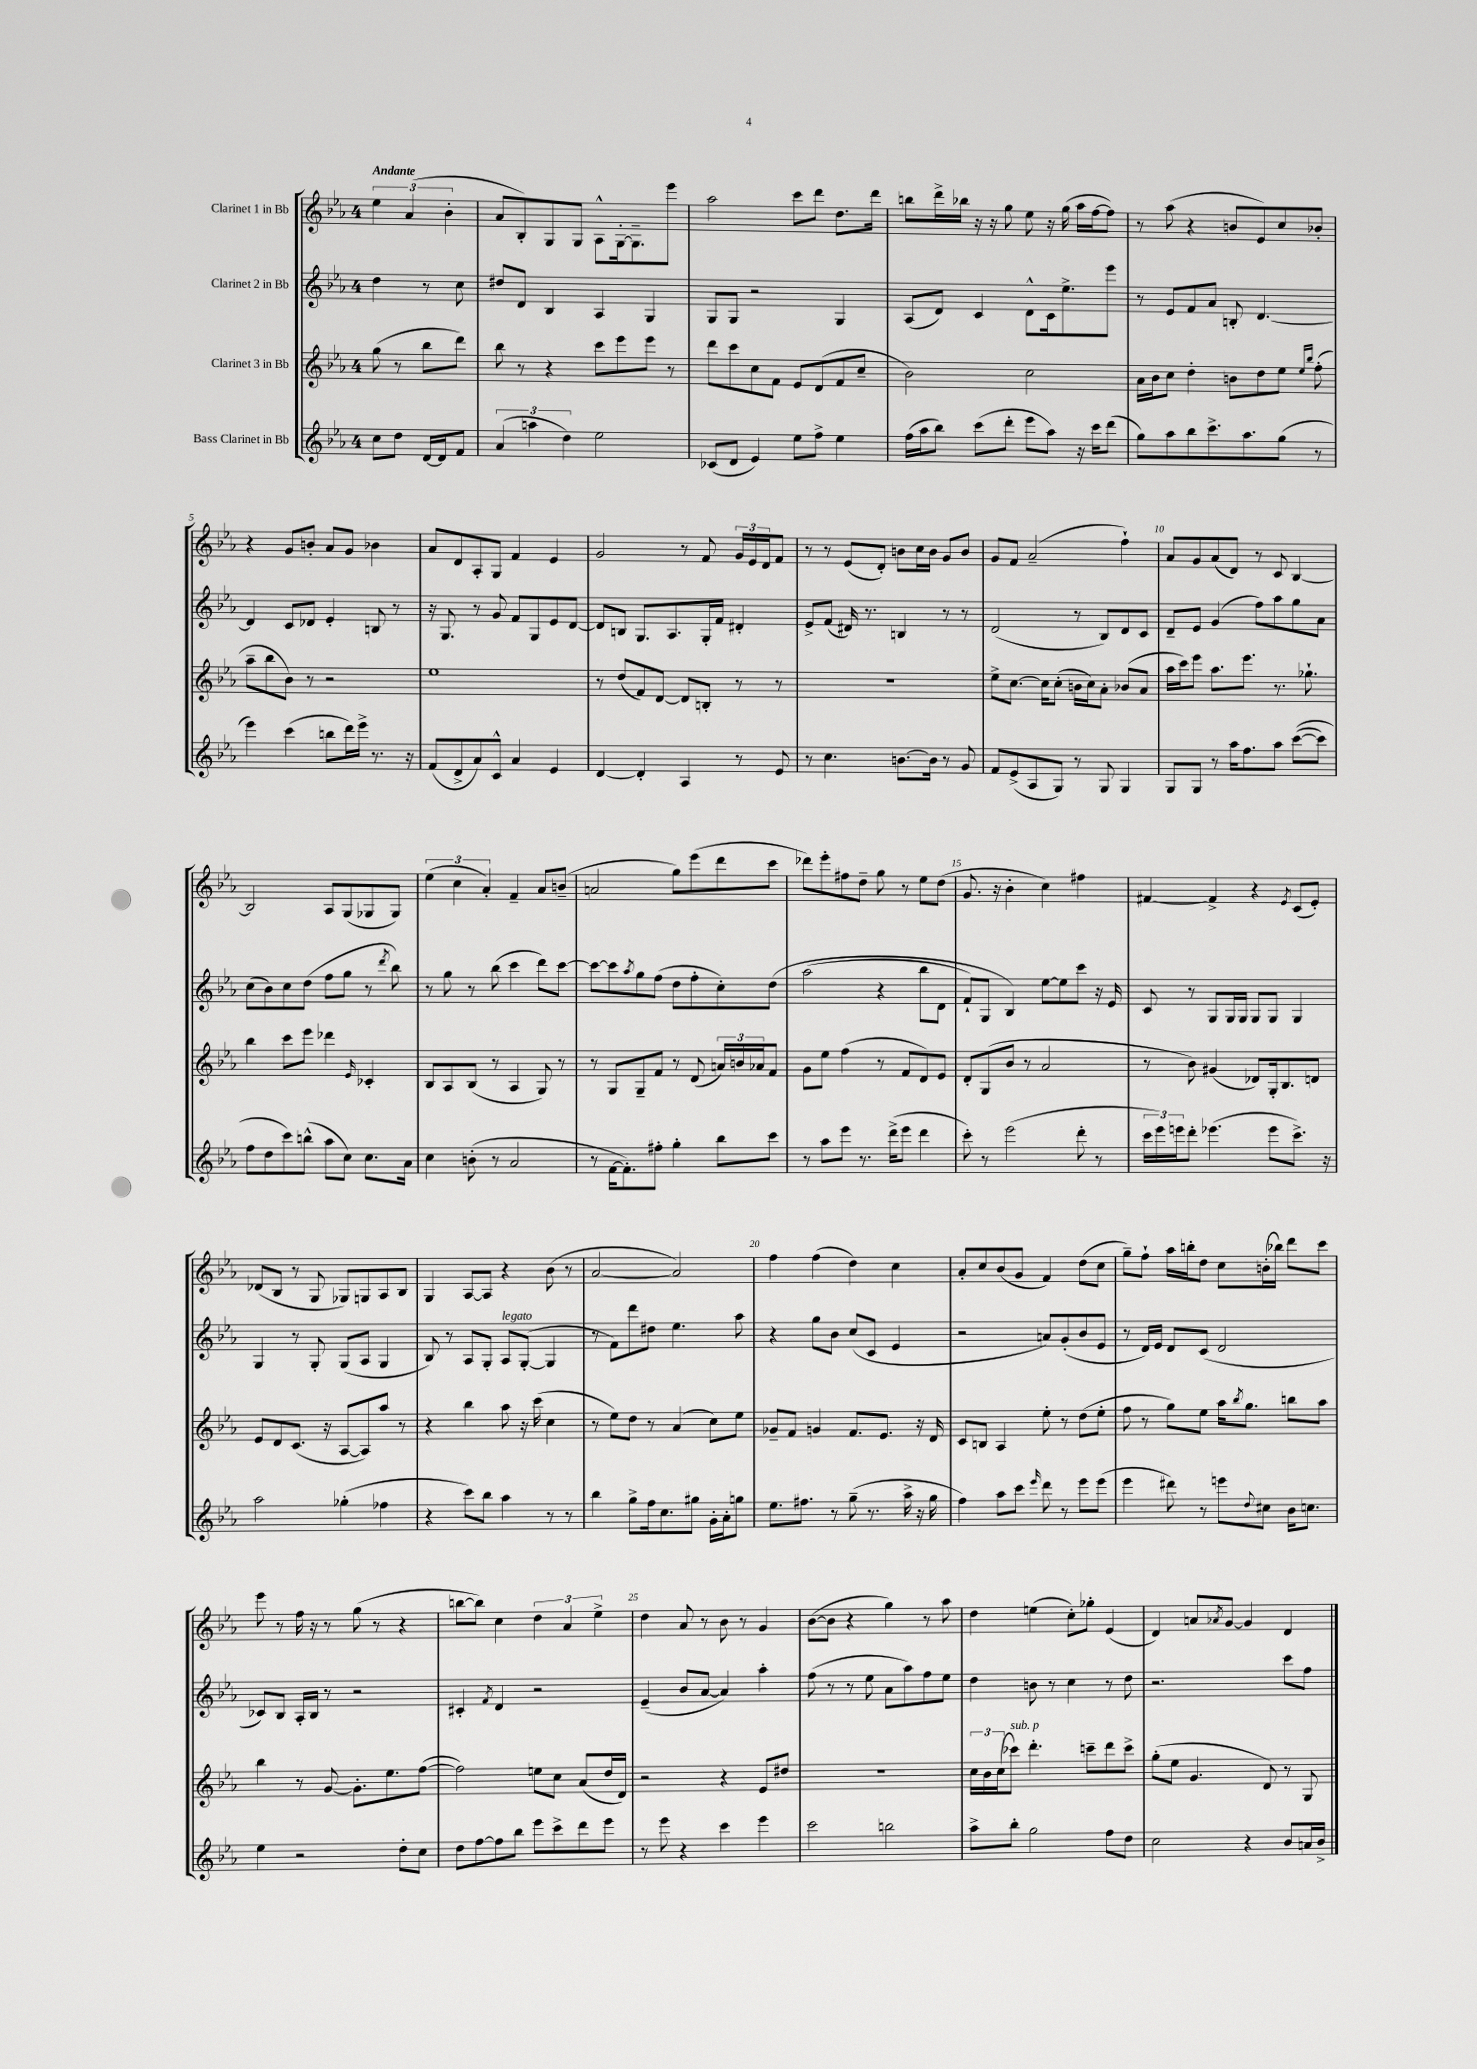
<<
\new StaffGroup <<
\new Staff = "s0" \with { instrumentName = "Clarinet 1 in Bb" } {
    \clef treble \key ees \major \once \override Staff.TimeSignature.style = #'single-digit \time 4/4 \partial 2 \tempo "Andante"
    \tuplet 3/2 { ees''4 aes'4( bes'4-. } |
    aes'8 bes8-.) g8 g8 aes8-^ g16~-. g8.-- ees'''8 |
    aes''2 c'''8 d'''8 d''8. d'''16 |
    b''8 d'''16-> bes''16 r16 r16 g''8 ees''8 r16 g''16( aes''16 f''16~ f''8) |
    r8 aes''8( r4 b'8 ees'8) c''8 bes'8-. |
    r4 g'8 b'8-. aes'8 g'8 bes'4 |
    aes'8 d'8 aes8-. g8 f'4 ees'4 |
    g'2 r8 f'8 \tuplet 3/2 { g'16 ees'16 d'16 } f'8 |
    r8 r8 ees'8( d'8-.) b'8 c''16 b'16 g'8 b'8 |
    g'8 f'8 aes'2--( f''4-!) |
    aes'8 g'8 aes'8( d'8) r8 c'8 bes4~ |
    bes2 aes8 g8( ges8 ges8) |
    \tuplet 3/2 { ees''4( c''4 aes'4-.) } f'4-- aes'8 b'8--( |
    a'2 g''8) ees'''8( d'''8 c'''8 |
    des'''8) ees'''8-. fis''8 d''8-- g''8 r8 ees''8 d''8( |
    g'8. r16 bes'4-. c''4) fis''4 |
    fis'4~ fis'4-> r4 \acciaccatura { ees'8 } c'8( ees'8-.) |
    des'8( bes8 r8 g8 ges8) g8 aes8 bes8 |
    g4 aes8~ aes8 r4 bes'8( r8 |
    aes'2~ aes'2) |
    f''4 f''4( d''4) c''4 |
    aes'8-. c''8 bes'8( g'8 f'4) d''8( c''8 |
    g''8--) f''8-! aes''16 b''16-. d''8 c''8 b'16-.( bes''16) d'''8 c'''8 |
    ees'''8 r8 f''16 r16 r8 g''8( r8 r4 |
    b''8~ b''8) c''4 \tuplet 3/2 { d''4 aes'4 ees''4-> } |
    d''4 aes'8 r8 bes'8 r8 g'4 |
    bes'8~( bes'8 r4 g''4) r8 aes''8 |
    d''4 e''4( c''8-.) ges''8-. ees'4( |
    d'4) a'8 \acciaccatura { aes'8 } g'8~ g'4 d'4 \bar "|." |
}
\new Staff = "s1" \with { instrumentName = "Clarinet 2 in Bb" } {
    \clef treble \key ees \major \once \override Staff.TimeSignature.style = #'single-digit \time 4/4 \partial 2
    d''4 r8 c''8 |
    dis''8 d'8 bes4 aes4 g4 |
    g8 g8 r2 g4 |
    aes8( d'8) c'4 d'8-^ c'16 ees''8.-> ees'''8 |
    r8 ees'8 f'8 aes'8 b8-. d'4.~ |
    d'4 c'8 des'8 ees'4-. b8 r8 |
    r16 g8. r8 g'8 f'8 g8 ees'8 d'8~ |
    d'8 b8 g8. aes8. g16-. f'16 dis'4-. |
    ees'8-> f'8( dis'16) r8. b4 r8 r8 |
    d'2( r8 bes8) d'8 c'8 |
    d'8-- ees'8 g'4( f''8) aes''8 g''8 aes'8 |
    c''8( bes'8) c''8 d''8( f''8 g''8 r8 \acciaccatura { d'''8 } bes''8) |
    r8 g''8 r8 bes''8( c'''4 d'''8) c'''8~ |
    c'''8~ c'''8 \acciaccatura { aes''8 } g''8 f''8( d''8 f''8-. c''8-.) d''8\( |
    aes''2( r4 bes''8 d'8 |
    f'8-!) g8 bes4\) ees''8~ ees''8 c'''8 r16 ees'16 |
    c'8 r8 g8 g16 g16 g8 g8 g4 |
    g4 r8 g8-. g8( aes8 g4 |
    bes8) r8 aes8 g8-. aes8^\markup { \italic "legato" } g8~-.( g4 |
    r8 f'8) d'''8 dis''8 ees''4. aes''8 |
    r4 g''8 bes'8 c''8( c'8 ees'4 |
    r2 a'8) g'8-.( bes'8 ees'8 |
    r8 d'16) ees'16 d'8 c'8( d'2 |
    ces'8) bes8 aes16-. bes16 r8 r2 |
    cis'4-. \acciaccatura { f'8 } d'4 r2 |
    ees'4--( bes'8 aes'8~ aes'4) aes''4-. |
    f''8( r8 r8 ees''8 aes'8 aes''8) f''8 ees''8 |
    d''4 b'8 r8 c''4 r8 d''8 |
    r2. c'''8 f''8 \bar "|." |
}
\new Staff = "s2" \with { instrumentName = "Clarinet 3 in Bb" } {
    \clef treble \key ees \major \once \override Staff.TimeSignature.style = #'single-digit \time 4/4 \partial 2
    g''8( r8 bes''8 d'''8) |
    bes''8 r8 r4 c'''8 ees'''8 ees'''8 r8 |
    d'''8 c'''8 c''8 f'8 ees'8 d'8( f'8 c''8-- |
    bes'2) c''2 |
    aes'16 bes'16 c''8 d''4-. b'8 d''8 ees''8 \grace { ees''16 bes''16 } f''8-.( |
    aes''8-- bes''8 bes'8) r8 r2 |
    ees''1 |
    r8 d''8( f'8) d'8~ d'8 b8-. r8 r8 |
    R1 |
    ees''8-> c''8.~ c''16 c''8-.( b'16 c''16) aes'8-. bes'8( aes'8 |
    aes''16 c'''16) ees'''8 aes''8. ees'''8. r8. ges''8.-! |
    bes''4 c'''8 ees'''8 des'''4 \grace { ees'16 } ces'4-. |
    bes8 aes8 bes8( r8 aes4 g8) r8 |
    r8 g8 g8-- f'8 r8 d'8( \tuplet 3/2 { a'16) b'16 aes'16 } f'8 |
    g'8 ees''8 f''4( r8 f'8 d'8) ees'8 |
    d'8-. g8( bes'8 r8 aes'2 |
    r8 bes'8) gis'4( des'8) g16-. bes8. d'8 |
    ees'8 d'8 c'8.( r16 aes8~ aes8) aes''8 r8 |
    r4 bes''4 aes''8 r16 c'''16( c''4 |
    r8 ees''8) d''8 r8 aes'4( c''8) ees''8 |
    ges'8-- f'8 g'4 f'8. ees'8. r16 d'16 |
    c'8 b8 aes4 ees''8-. r8 d''8( ees''8-. |
    f''8 r8 g''8) ees''8 aes''16 \acciaccatura { bes''8 } g''8. b''8 aes''8 |
    bes''4 r8 g'8~ g'8.-. ees''8. f''8~( |
    f''2) e''8 c''8 aes'8( d''16 d'16) |
    r2 r4 ees'8 dis''8 |
    r1 |
    \tuplet 3/2 { c''16 bes'16 c''16( } ces'''8^\markup { \italic "sub. p" }) d'''4.-. c'''8-- d'''8 c'''8-> |
    g''8-.( ees''8 g'4. d'8) r8 g8 \bar "|." |
}
\new Staff = "s3" \with { instrumentName = "Bass Clarinet in Bb" } {
    \clef treble \key ees \major \once \override Staff.TimeSignature.style = #'single-digit \time 4/4 \partial 2
    c''8 d''8 d'16~ d'16 f'8 |
    \tuplet 3/2 { aes'4( a''4 d''4) } ees''2 |
    ces'8( d'8 ees'4) ees''8 f''8-> ees''4 |
    f''16( aes''16 bes''8) c'''8( d'''8-. ees'''8 aes''8) r16 c'''16 d'''8( |
    g''8) aes''8 bes''8 c'''8.-> aes''8. g''8( r8 |
    ees'''4) c'''4( b''8 d'''16) ees'''16-> r8. r16 |
    f'8( d'8-> aes'8) c'8-^ aes'4 ees'4 |
    d'4~ d'4-. aes4 r8 ees'8 |
    r8 c''4. b'8.~ b'16 r8 g'8 |
    f'8 ees'8->( aes8 g8) r8 g8 g4 |
    g8 g8 r8 aes''16 f''8. aes''8 c'''8~(\( c'''8) |
    f''8 d''8 c'''8\) b''8-^( aes''8 c''8) c''8. aes'16 |
    c''4 b'8-.( r8 aes'2 |
    r8 f'16~ f'8.-.) fis''8-. g''4-. bes''8 c'''8 |
    r8 aes''8 ees'''8 r8. d'''16->( ees'''8 d'''4 |
    c'''8-.) r8 ees'''2( d'''8-. r8 |
    \tuplet 3/2 { c'''16 ees'''16) e'''16 } d'''8-. ees'''4.( ees'''8 c'''8.->) r16 |
    aes''2 ges''4-.( fes''4 |
    r4 c'''8) bes''8 aes''4 r8 r8 |
    bes''4 g''8-> f''16 c''8. gis''8 g'16-. aes'16-. g''8 |
    ees''8. fis''8. r8 g''8--( r8. aes''16-> r16 g''16 |
    f''4) aes''8 c'''8 \grace { ees'''16 } d'''8 r8 ees'''8 ees'''8( |
    ees'''4 dis'''8) r8 e'''8 \appoggiatura { d''8 } cis''8 bes'16 c''8. |
    ees''4 r2 d''8-. c''8 |
    d''8 f''8~ f''8 bes''8 ees'''8 c'''8-> d'''8 ees'''8 |
    r8 ees'''8 r4 c'''4 ees'''4 |
    c'''2 b''2 |
    aes''8-> bes''8-. g''2 f''8 d''8 |
    c''2 r4 bes'8 a'16 bes'16-> \bar "|." |
}
>>
>>
\layout { \context { \Score \override BarNumber.break-visibility = ##(#f #t #t) barNumberVisibility = #(every-nth-bar-number-visible 5) } }
